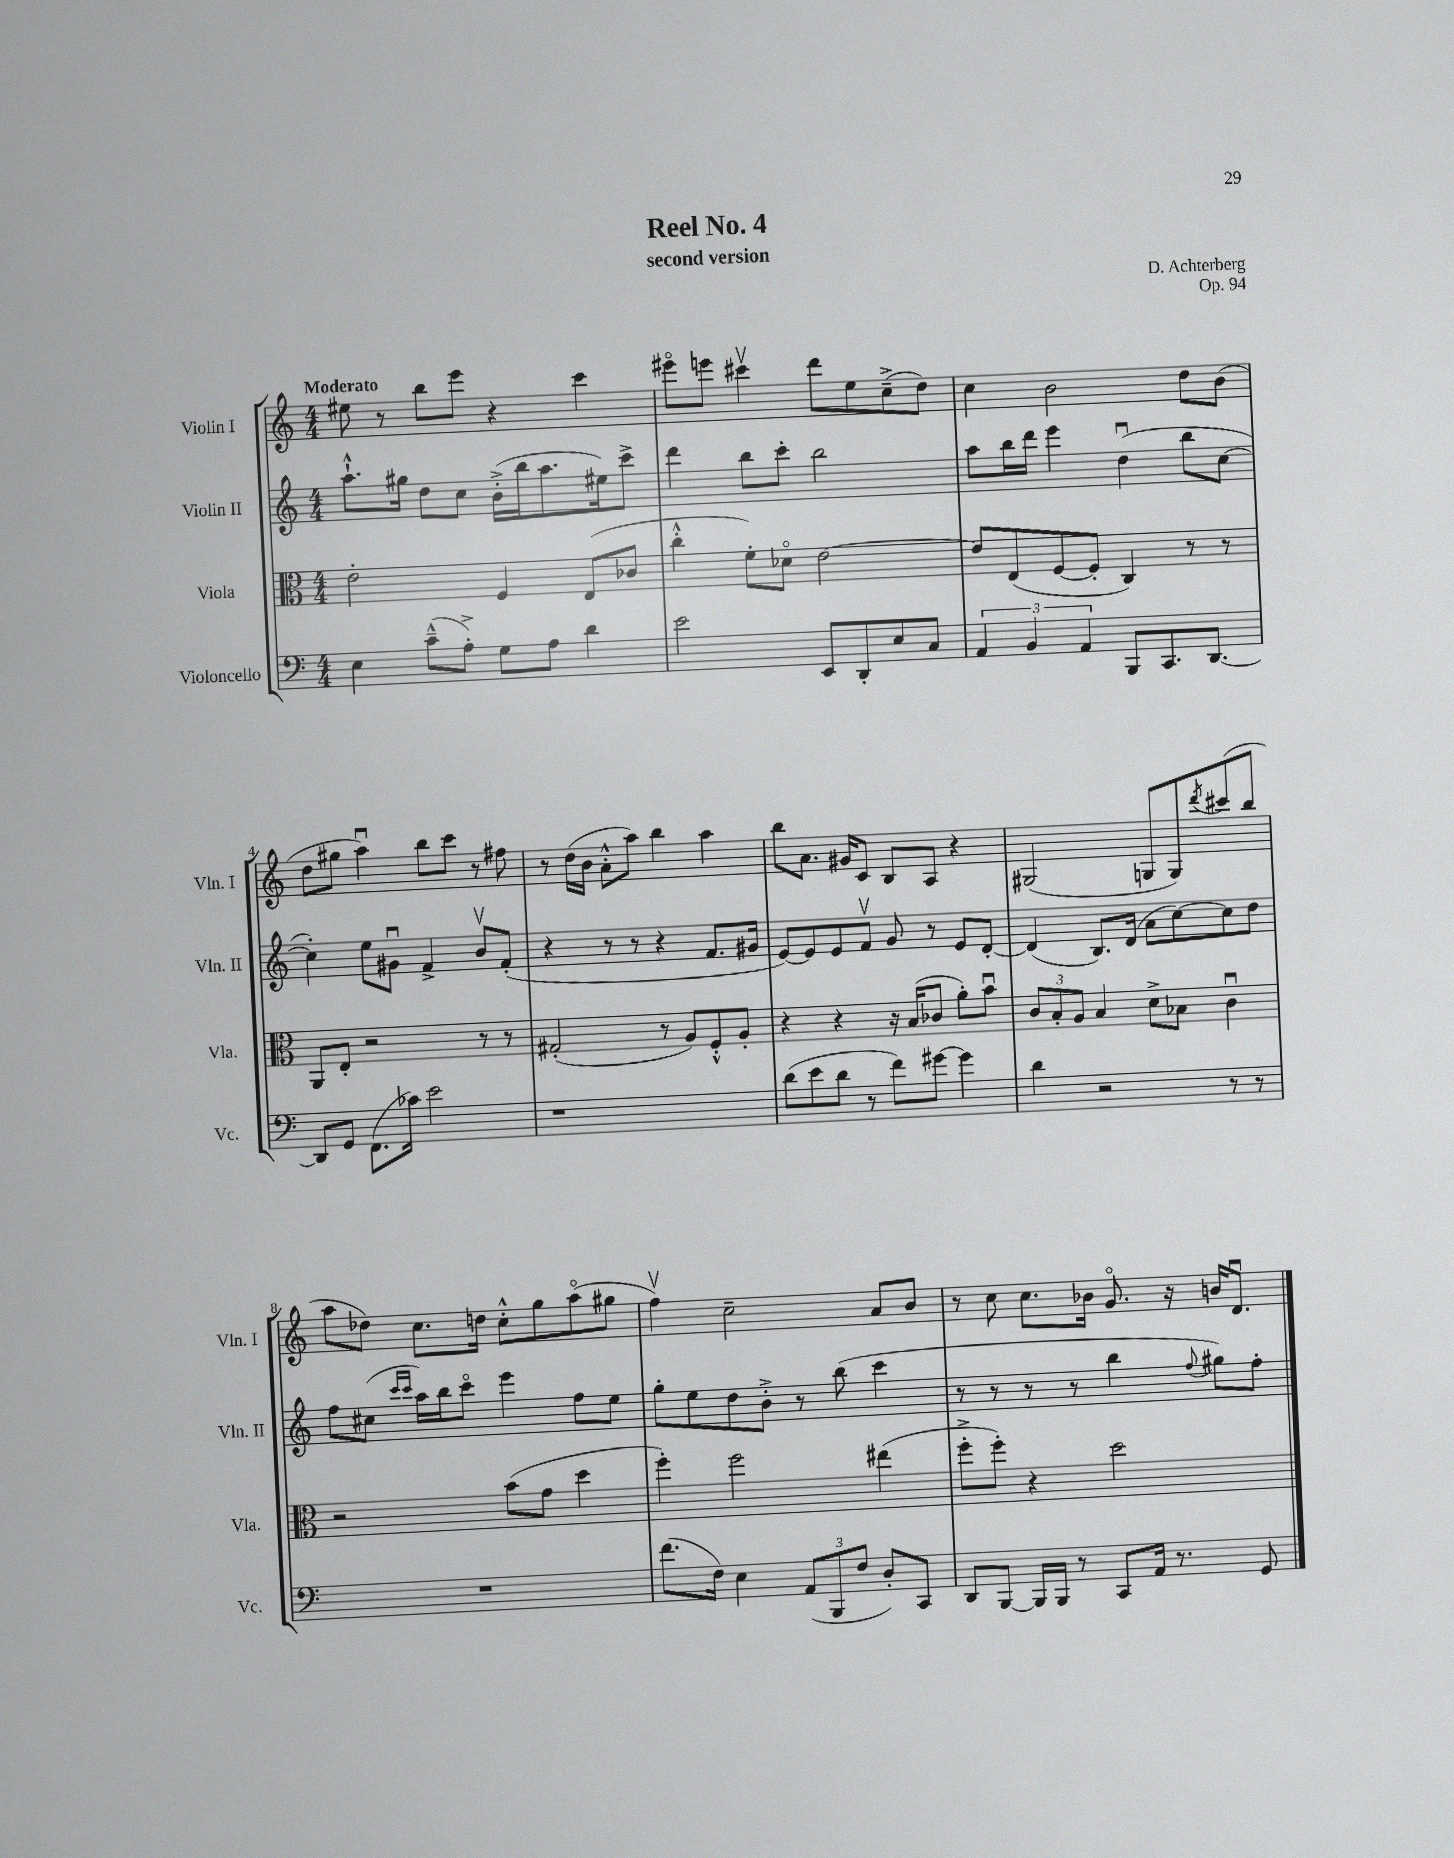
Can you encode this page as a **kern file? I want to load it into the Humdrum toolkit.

**kern	**kern	**kern	**kern
*staff4	*staff3	*staff2	*staff1
*clefF4	*clefC3	*clefG2	*clefG2
*k[]	*k[]	*k[]	*k[]
*M4/4	*M4/4	*M4/4	*M4/4
4E\	2e'\	8.aa`^^\L	8ee#\
.	.	.	8r
.	.	16gg#\Jk	.
(8c~^^\L	.	8dd\L	8bb\L
8A'^\J)	.	8cc\J	8eee\J
8G\L	4F/	(16b'^\LL	4r
.	.	16bb\J	.
8A\J	.	8.aa\	.
4d\	(8E/L	.	4ccc\
.	.	16ee#\k)	.
.	8c-/J	8ccc^\J	.
=	=	=	=
2e\	4cc'^^\	4ddd\	8eee#o\L
.	.	.	8eee\J
.	8f'\L)	8bb\L	4ccc#v\
.	8d-o\J	8ccc'\J	.
8EE/L	[2e\	2bb\	8ddd\L
8DD'/	.	.	8ee\
8E/	.	.	(8cc~^\
8C/J	.	.	8dd\J)
=	=	=	=
6AA/	8e/]L	8aa\L	4cc\
.	(8E/	16bb\L	.
6BB/	.	.	.
.	.	16ddd\JJ	.
.	[8F/	4eee\	2b\
6AA/	.	.	.
.	8F'/]J	.	.
8BBB/L	4C/)	(4ddu\	.
8.CC/	.	.	.
.	8r	8bb\L	8dd\L
[8.DD/J	.	.	.
.	8r	[8cc\J	(8b\J
=	=	=	=
8DD/]L	8AA/L	4cc'\])	8dd\L
8GG/J	8E'/J	.	8gg#\J
(8.FF\L	2r	8ee\L	4aau\)
.	.	8g#u\J	.
16c-\Jk)	.	.	.
2e\	.	4f^/	8bb\L
.	.	.	8ccc\J
.	8r	8bv/L	8r
.	8r	(8f'/J	8ff#\
=	=	=	=
1r	(2G#'/	4r	8r
.	.	.	(16dd\LL
.	.	.	16b\JJ
.	.	8r	8a'^^\L
.	.	8r	8aa\J)
.	8r	4r	4bb\
.	8A/L)	.	.
.	8F'^^/	8.f/L	4aa\
.	8A'/J	.	.
.	.	16g#/Jk	.
=	=	=	=
(8d\L	4r	[8e/L)	8bb\L
8e\	.	8e/]	8.a\J
8d\J	4r	8e/	.
.	.	.	16g#/LK
8r	.	8fv/J	8c/J
8f\L)	16r	8g/	8B/L
.	(16B/LK	.	.
[8g#\J	8c-/J	8r	8A/J
4g#\]	8a'\L)	8e/L	4r
.	8bu\J	[8d'/J	.
=	=	=	=
4d\	12c/L	(4d/]	(2G#/
.	12B'/	.	.
.	12A/J	.	.
2r	4B/	8.B/L)	.
.	.	(16d/Jk	.
.	8d^\L	8a\L	8G/L
.	8B-\J	[8cc\)	8G/)
.	.	.	8qddd/
8r	4cu\	8cc\]	(8ccc#/
8r	.	8dd\J	8bb/J
=	=	=	=
1r	2r	8ff\L	8aa\L
.	.	(8cc#\J	8dd-\J)
.	.	16qqccc/LL	.
.	.	16qqccc/JJ	.
.	.	16aa\LL)	8.cc\L
.	.	16bb\J	.
.	.	8ccco\J	.
.	.	.	16dd\Jk
.	(8b\L	4eee\	8cc'^^\L
.	8g\J	.	8gg\
.	4dd\	8ff\L	(8aao\
.	.	8ee\J	8gg#\J
=	=	=	=
(8.f\L	4ff'\)	8gg'\L	4ffv\)
.	.	8ee\	.
16F\Jk)	.	.	.
4E\	2ff\	8dd\	2cc~\
.	.	8b'^\J	.
(12AA/L	.	8r	.
12BBB/	.	.	.
.	.	(8bb\	.
12F/J	.	.	.
8D'/L)	(4ee#\	4ccc\	8a/L
8CC/J	.	.	8b/J
=	=	=	=
8DD/L	8ff'^\L	8r	8r
[8BBB/J	8ff'\J)	8r	8cc\
16BBB/]LL	4r	8r	8.cc\L
16BBB/JJ	.	.	.
8r	.	8r	.
.	.	.	16b-\Jk
8CC/L	2dd\	4bb\	8.go/
16AA/Jk	.	.	.
8.r	.	.	16r
.	.	8qqff/	.
.	.	8gg#\L)	16b/LK
.	.	.	8.du/J
8GG/	.	8ff'\J	.
==	==	==	==
*-	*-	*-	*-
